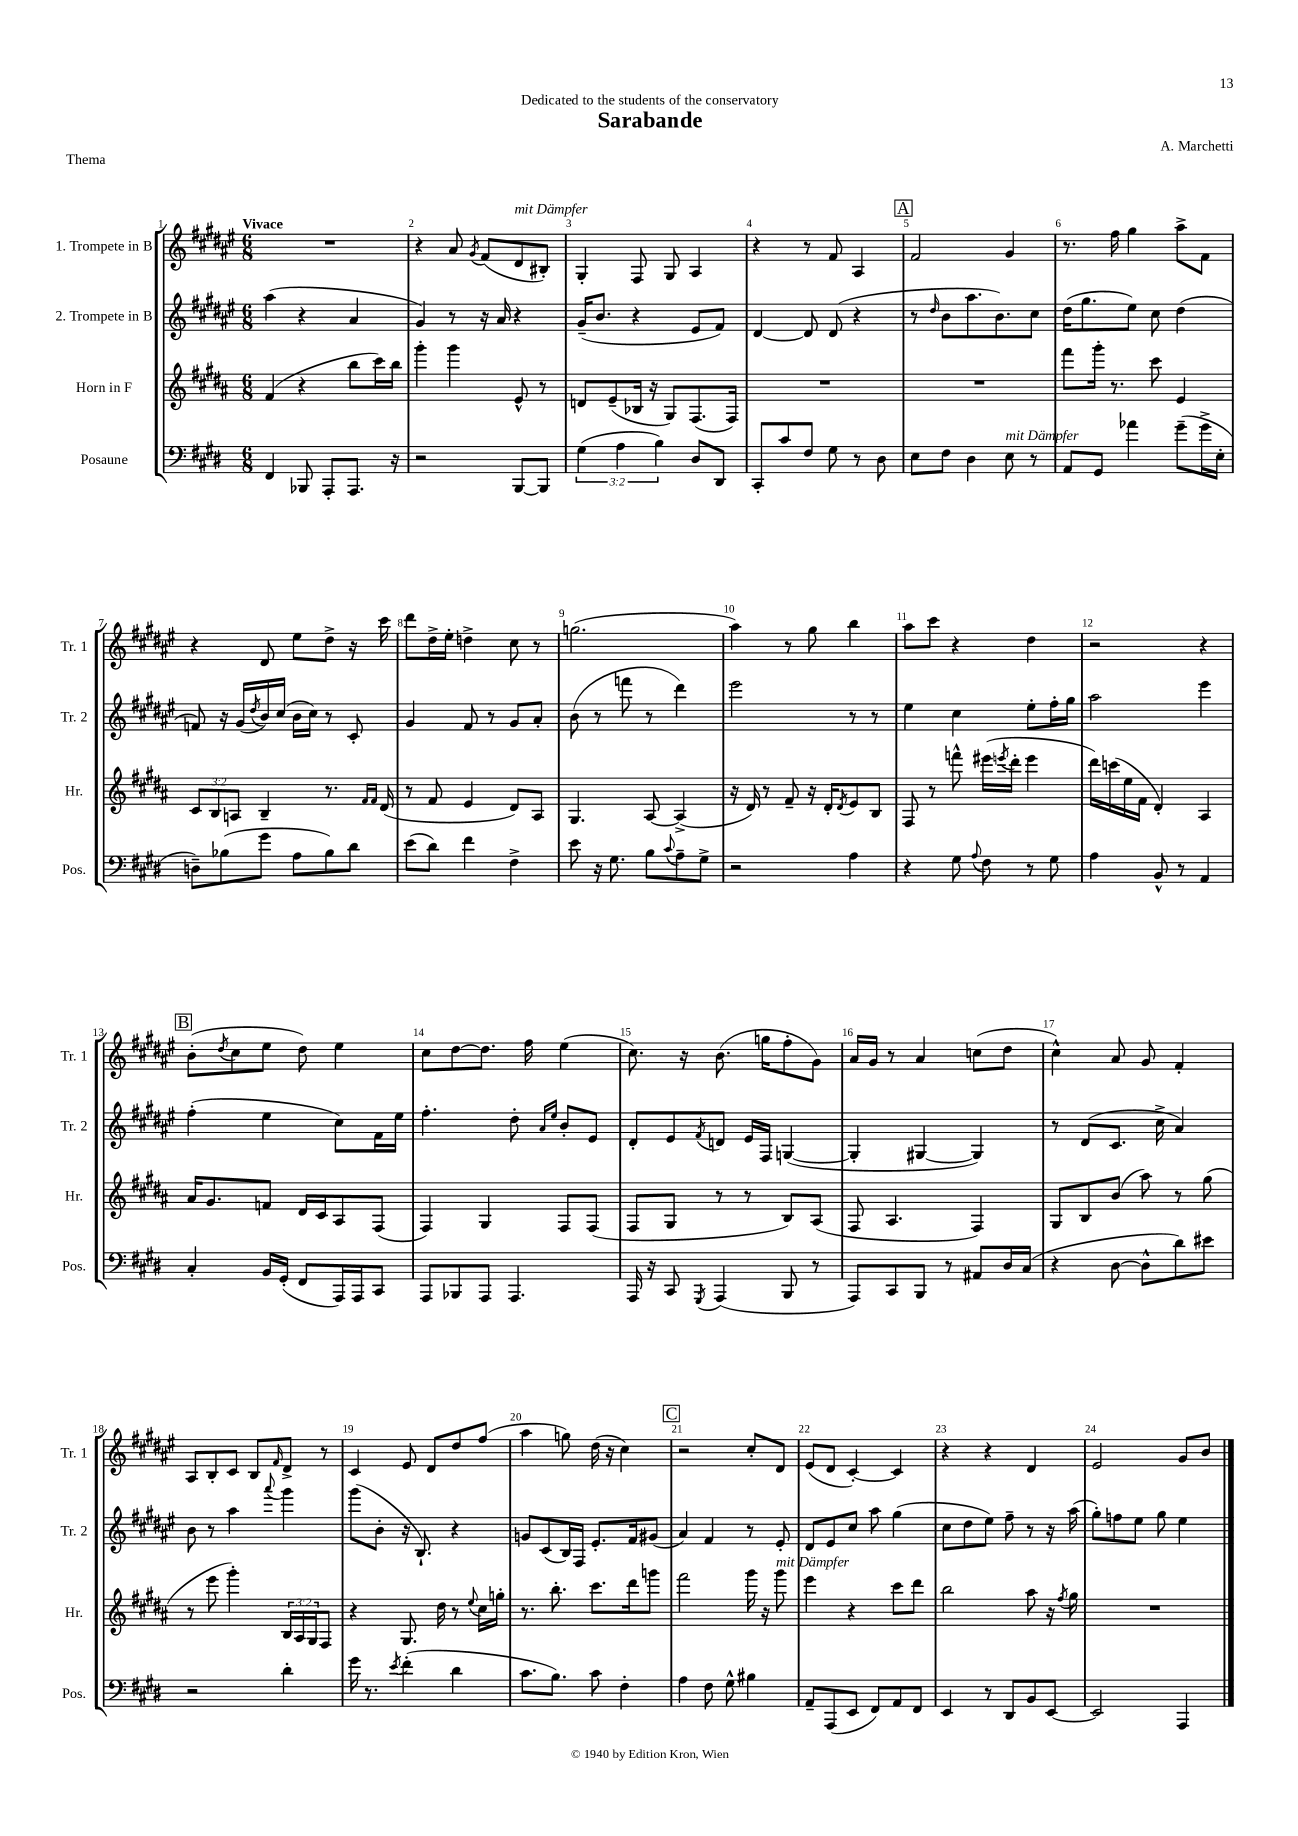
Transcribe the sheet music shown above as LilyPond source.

\header { title = "Sarabande" composer = "A. Marchetti" dedication = "Dedicated to the students of the conservatory" piece = "Thema" }
<<
\new StaffGroup <<
\new Staff = "s0" \with { instrumentName = "1. Trompete in B" shortInstrumentName = "Tr. 1" } {
    \clef treble \key fis \major \numericTimeSignature \time 6/8 \tempo "Vivace"
    R2. |
    r4 ais'8 \acciaccatura { gis'8 } fis'8( dis'8^\markup { \italic "mit Dämpfer" } bis8-.) |
    gis4-. fis8 gis8 ais4 |
    r4 r8 fis'8 ais4 |
    \mark \markup { \box "A" } fis'2 gis'4 |
    r8. fis''16 gis''4 ais''8-> fis'8 |
    r4 dis'8 eis''8 dis''8-> r16 cis'''16 |
    dis'''8 dis''16-> eis''16-. d''4-> cis''8 r8 |
    g''2.( |
    ais''4) r8 gis''8 b''4 |
    ais''8 cis'''8 r4 dis''4 |
    r2 r4 |
    \mark \markup { \box "B" } b'8-.( \acciaccatura { dis''8 } cis''8 eis''8 dis''8) eis''4 |
    cis''8 dis''8~ dis''8. fis''16 eis''4( |
    cis''8.) r16 b'8.( g''16 fis''8-. gis'8) |
    ais'16 gis'16 r8 ais'4 c''8( dis''8 |
    cis''4-^) ais'8 gis'8 fis'4-. |
    ais8 b8-. cis'8 b8 \grace { fis'16 } dis'8-> r8 |
    cis'4 eis'8 dis'8 dis''8 fis''8( |
    ais''4 g''8) dis''16( r16 cis''4) |
    \mark \markup { \box "C" } r2 cis''8-. dis'8 |
    eis'8( dis'8 cis'4~-.) cis'4 |
    r4 r4 dis'4 |
    eis'2 gis'8 b'8 \bar "|." |
}
\new Staff = "s1" \with { instrumentName = "2. Trompete in B" shortInstrumentName = "Tr. 2" } {
    \clef treble \key fis \major \numericTimeSignature \time 6/8
    ais''4( r4 ais'4 |
    gis'4) r8 r16 ais'16 r4 |
    gis'16--( b'8. r4 eis'8 fis'8) |
    dis'4~ dis'8 dis'8( r4 |
    \mark \markup { \box "A" } r8 \grace { dis''16 } b'8 ais''8. b'8.) cis''8 |
    dis''16( gis''8. eis''8) cis''8 dis''4( |
    f'8) r16 gis'16( \acciaccatura { dis''8 } b'16) cis''16( b'16 cis''16) r8 cis'8-. |
    gis'4 fis'8 r8 gis'8 ais'8-. |
    b'8( r8 f'''8 r8 dis'''4) |
    eis'''2 r8 r8 |
    eis''4 cis''4 eis''8-. fis''16-. gis''16 |
    ais''2 eis'''4 |
    \mark \markup { \box "B" } fis''4-.( eis''4 cis''8) fis'16 eis''16 |
    fis''4.-. dis''8-. \grace { ais'16 eis''16 } b'8-. eis'8 |
    dis'8-. eis'8 \acciaccatura { fis'8 } d'8 eis'16 fis16 g4~( |
    g4-. gis4~ gis4) |
    r8 dis'8( cis'8. cis''16-> ais'4) |
    b'8 r8 ais''4 \appoggiatura { ais'''8 } gis'''4 |
    gis'''8( b'8-. r16 b8.-!) r4 |
    g'8 cis'8( b16) fis16 eis'8.-. fis'16 gis'8( |
    \mark \markup { \box "C" } ais'4) fis'4 r8 eis'8-. |
    dis'8 eis'8 cis''8 ais''8 gis''4( |
    cis''8 dis''8 eis''8) fis''8-- r8 r16 ais''16( |
    gis''8-.) f''8 eis''8 gis''8 eis''4 \bar "|." |
}
\new Staff = "s2" \with { instrumentName = "Horn in F" shortInstrumentName = "Hr." } {
    \clef treble \key b \major \numericTimeSignature \time 6/8 \override Staff.TupletNumber.text = #tuplet-number::calc-fraction-text
    fis'4( r4 b''8 cis'''16) b''16 |
    gis'''4-. gis'''4 e'8-^ r8 |
    d'8 e'8--( bes16 r16 gis8) fis8.( fis16) |
    R2. |
    \mark \markup { \box "A" } R2. |
    fis'''8 gis'''16-. r8. cis'''8 e'4 |
    \tuplet 3/2 { cis'8 b8 a8 } b4-- r8. \grace { fis'16 fis'16 } dis'16( |
    r8 fis'8 e'4 dis'8) ais8 |
    gis4. ais8~ ais4->( |
    r16 dis'16) r8 fis'8-- r16 dis'16-. \acciaccatura { dis'8 } e'8 b8 |
    fis8 r8 f'''8-^ eis'''16( \acciaccatura { e'''8 } dis'''16-. e'''4 |
    dis'''16) c'''16( e''16 fis'16 dis'4-.) ais4 |
    \mark \markup { \box "B" } ais'16 gis'8. f'8 dis'16 cis'16 ais8 fis8( |
    fis4) gis4 fis8 fis8( |
    fis8 gis8 r8 r8 b8) ais8( |
    fis8 ais4. fis4) |
    gis8 b8 b'8( ais''8) r8 gis''8( |
    r8 e'''8 gis'''4-.) \tuplet 3/2 { b16 ais16 gis16 } fis8 |
    r4 gis8. dis''16 r8 \appoggiatura { e''8 } cis''16 g''16-. |
    r8. b''8.-. cis'''8. dis'''16 g'''8 |
    \mark \markup { \box "C" } fis'''2 gis'''16 r16 gis'''8^\markup { \italic "mit Dämpfer" } |
    e'''4 r4 cis'''8 dis'''8 |
    b''2 ais''8 r16 \acciaccatura { fis''8 } gis''16 |
    R2. \bar "|." |
}
\new Staff = "s3" \with { instrumentName = "Posaune" shortInstrumentName = "Pos." } {
    \clef bass \key e \major \numericTimeSignature \time 6/8 \override Staff.TupletNumber.text = #tuplet-number::calc-fraction-text
    fis,4 bes,,8 a,,8-. a,,8. r16 |
    r2 b,,8~ b,,8 |
    \tuplet 3/2 { gis4( a4 b4) } dis8 dis,8 |
    cis,8-. cis'8 fis8 gis8 r8 dis8 |
    \mark \markup { \box "A" } e8 fis8 dis4 e8^\markup { \italic "mit Dämpfer" } r8 |
    a,8 gis,8 aes'4 gis'8--( gis'16-> e16-. |
    d8--) bes8( gis'8 a8 bes8) dis'8 |
    e'8( dis'8) fis'4 fis4-> |
    e'8 r16 gis8. b8 \appoggiatura { cis'8 } a8-- gis8-> |
    r2 a4 |
    r4 gis8 \appoggiatura { a8 } fis8 r8 gis8 |
    a4 b,8-^ r8 a,4 |
    \mark \markup { \box "B" } cis4-. b,16 gis,16-.( fis,8 a,,16) a,,16 cis,8 |
    a,,8 bes,,8 a,,8 a,,4. |
    a,,16 r16 cis,8 \acciaccatura { gis,,8 } a,,4( b,,8 r8 |
    a,,8) cis,8 b,,8 r8 ais,8 dis16 cis16( |
    r4 dis8~ dis8-^ dis'8) eis'8 |
    r2 dis'4-. |
    gis'16 r8. \acciaccatura { e'8 } fis'4-.( dis'4 |
    cis'8. b8.) cis'8 fis4-. |
    \mark \markup { \box "C" } a4 fis8 gis8-^ bis4 |
    a,8-- a,,8( e,8 fis,8) a,8 fis,8 |
    e,4 r8 dis,8 b,8 e,8~ |
    e,2 a,,4 \bar "|." |
}
>>
>>
\layout { \context { \Score \override BarNumber.break-visibility = ##(#f #t #t) barNumberVisibility = #all-bar-numbers-visible } }
